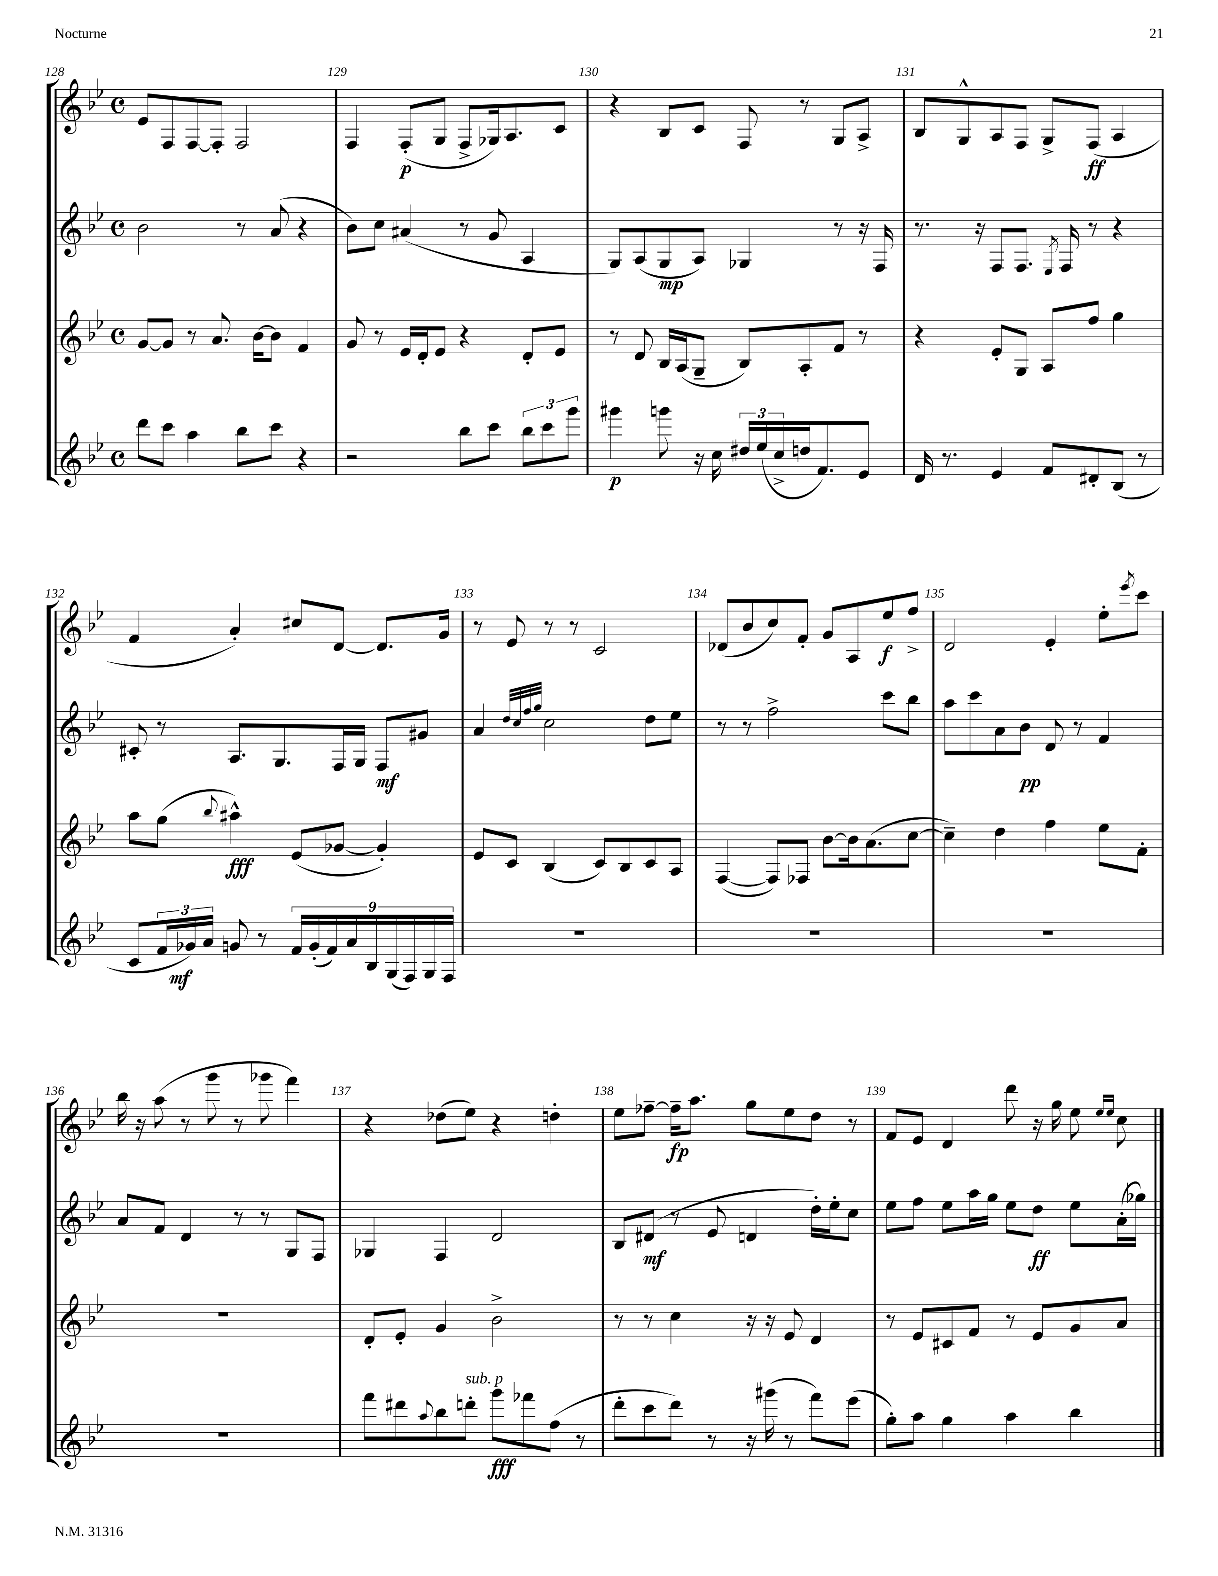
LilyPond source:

<<
\new StaffGroup <<
\new Staff = "s0" {
    \clef treble \key bes \major \defaultTimeSignature \time 4/4
    ees'8 f8 f8~ f8-. f2 |
    f4 f8-.\p( g8 f8-> ges16) a8. c'8 |
    r4 bes8 c'8 f8 r8 g8 a8-> |
    bes8 g8-^ a8 f8 g8-> f8\ff( a4 |
    f'4 a'4-.) cis''8 d'8~ d'8. g'16 |
    r8 ees'8 r8 r8 c'2 |
    des'8( bes'8 c''8) f'8-. g'8 a8 ees''8\f f''8-> |
    d'2 ees'4-. ees''8-. \acciaccatura { ees'''8 } c'''8 |
    bes''16 r16 a''8( r8 g'''8 r8 ges'''8 f'''4) |
    r4 des''8( ees''8) r4 d''4-. |
    ees''8 fes''8~-- fes''16--\fp a''8. g''8 ees''8 d''8 r8 |
    f'8 ees'8 d'4 d'''8 r16 g''16 ees''8 \grace { ees''16 ees''16 } c''8 \bar "|." |
}
\new Staff = "s1" {
    \clef treble \key bes \major \defaultTimeSignature \time 4/4
    bes'2 r8 a'8( r4 |
    bes'8) c''8 ais'4( r8 g'8 a4 |
    g8) a8( g8\mp a8) ges4 r8 r16 f16 |
    r8. r16 f8 f8. \acciaccatura { ees8 } f16 r8 r4 |
    cis'8-. r8 a8. g8. f16 g16 f8\mf gis'8 |
    a'4 \grace { d''32 c''32 f''32 g''32 } c''2 d''8 ees''8 |
    r8 r8 f''2-> c'''8 bes''8 |
    a''8 c'''8 a'8 bes'8\pp d'8 r8 f'4 |
    a'8 f'8 d'4 r8 r8 g8 f8 |
    ges4 f4 d'2 |
    bes8 dis'8\mf( r8 ees'8 d'4 d''16-.) ees''16-. c''8 |
    ees''8 f''8 ees''8 a''16 g''16 ees''8 d''8\ff ees''8 a'16-.( ges''16) \bar "|." |
}
\new Staff = "s2" {
    \clef treble \key bes \major \defaultTimeSignature \time 4/4
    g'8~ g'8 r8 a'8. bes'16~ bes'8 f'4 |
    g'8 r8 ees'16 d'16-. ees'8 r4 d'8-. ees'8 |
    r8 d'8 bes16 a16( g8-- bes8) a8-. f'8 r8 |
    r4 ees'8-. g8 a8 f''8 g''4 |
    a''8 g''8( \appoggiatura { bes''8 } ais''4-^\fff) ees'8( ges'8~ ges'4-.) |
    ees'8 c'8 bes4( c'8) bes8 c'8 a8 |
    f4~( f8) fes8 bes'8~ bes'16 a'8.( c''8~ |
    c''4--) d''4 f''4 ees''8 f'8-. |
    R1 |
    d'8-. ees'8-. g'4 bes'2-> |
    r8 r8 c''4 r16 r16 ees'8 d'4 |
    r8 ees'8 cis'8 f'8 r8 ees'8 g'8 a'8 \bar "|." |
}
\new Staff = "s3" {
    \clef treble \key bes \major \defaultTimeSignature \time 4/4
    d'''8 c'''8 a''4 bes''8 c'''8 r4 |
    r2 bes''8 c'''8 \tuplet 3/2 { bes''8 c'''8 g'''8 } |
    gis'''4\p g'''8 r16 c''16 \tuplet 3/2 { dis''16 ees''16( c''16-> } d''16 f'8.) ees'8 |
    d'16 r8. ees'4 f'8 dis'8-. bes8( r8 |
    c'8 \tuplet 3/2 { f'16 ges'16\mf) a'16 } g'8 r8 \tuplet 9/8 { f'16 g'16-.( f'16) a'16 bes16 g16( f16) g16 f16 } |
    R1 |
    R1 |
    R1 |
    R1 |
    f'''8 dis'''8 \appoggiatura { a''8 } bes''8 d'''8-.^\markup { \italic "sub. p" } g'''8\fff fes'''8 f''8( r8 |
    d'''8-. c'''8 d'''8) r8 r16 gis'''16( r8 f'''8) ees'''8( |
    g''8-.) a''8 g''4 a''4 bes''4 \bar "|." |
}
>>
>>
\layout { \context { \Score currentBarNumber = #128 \override BarNumber.break-visibility = ##(#f #t #t) barNumberVisibility = #all-bar-numbers-visible } }
